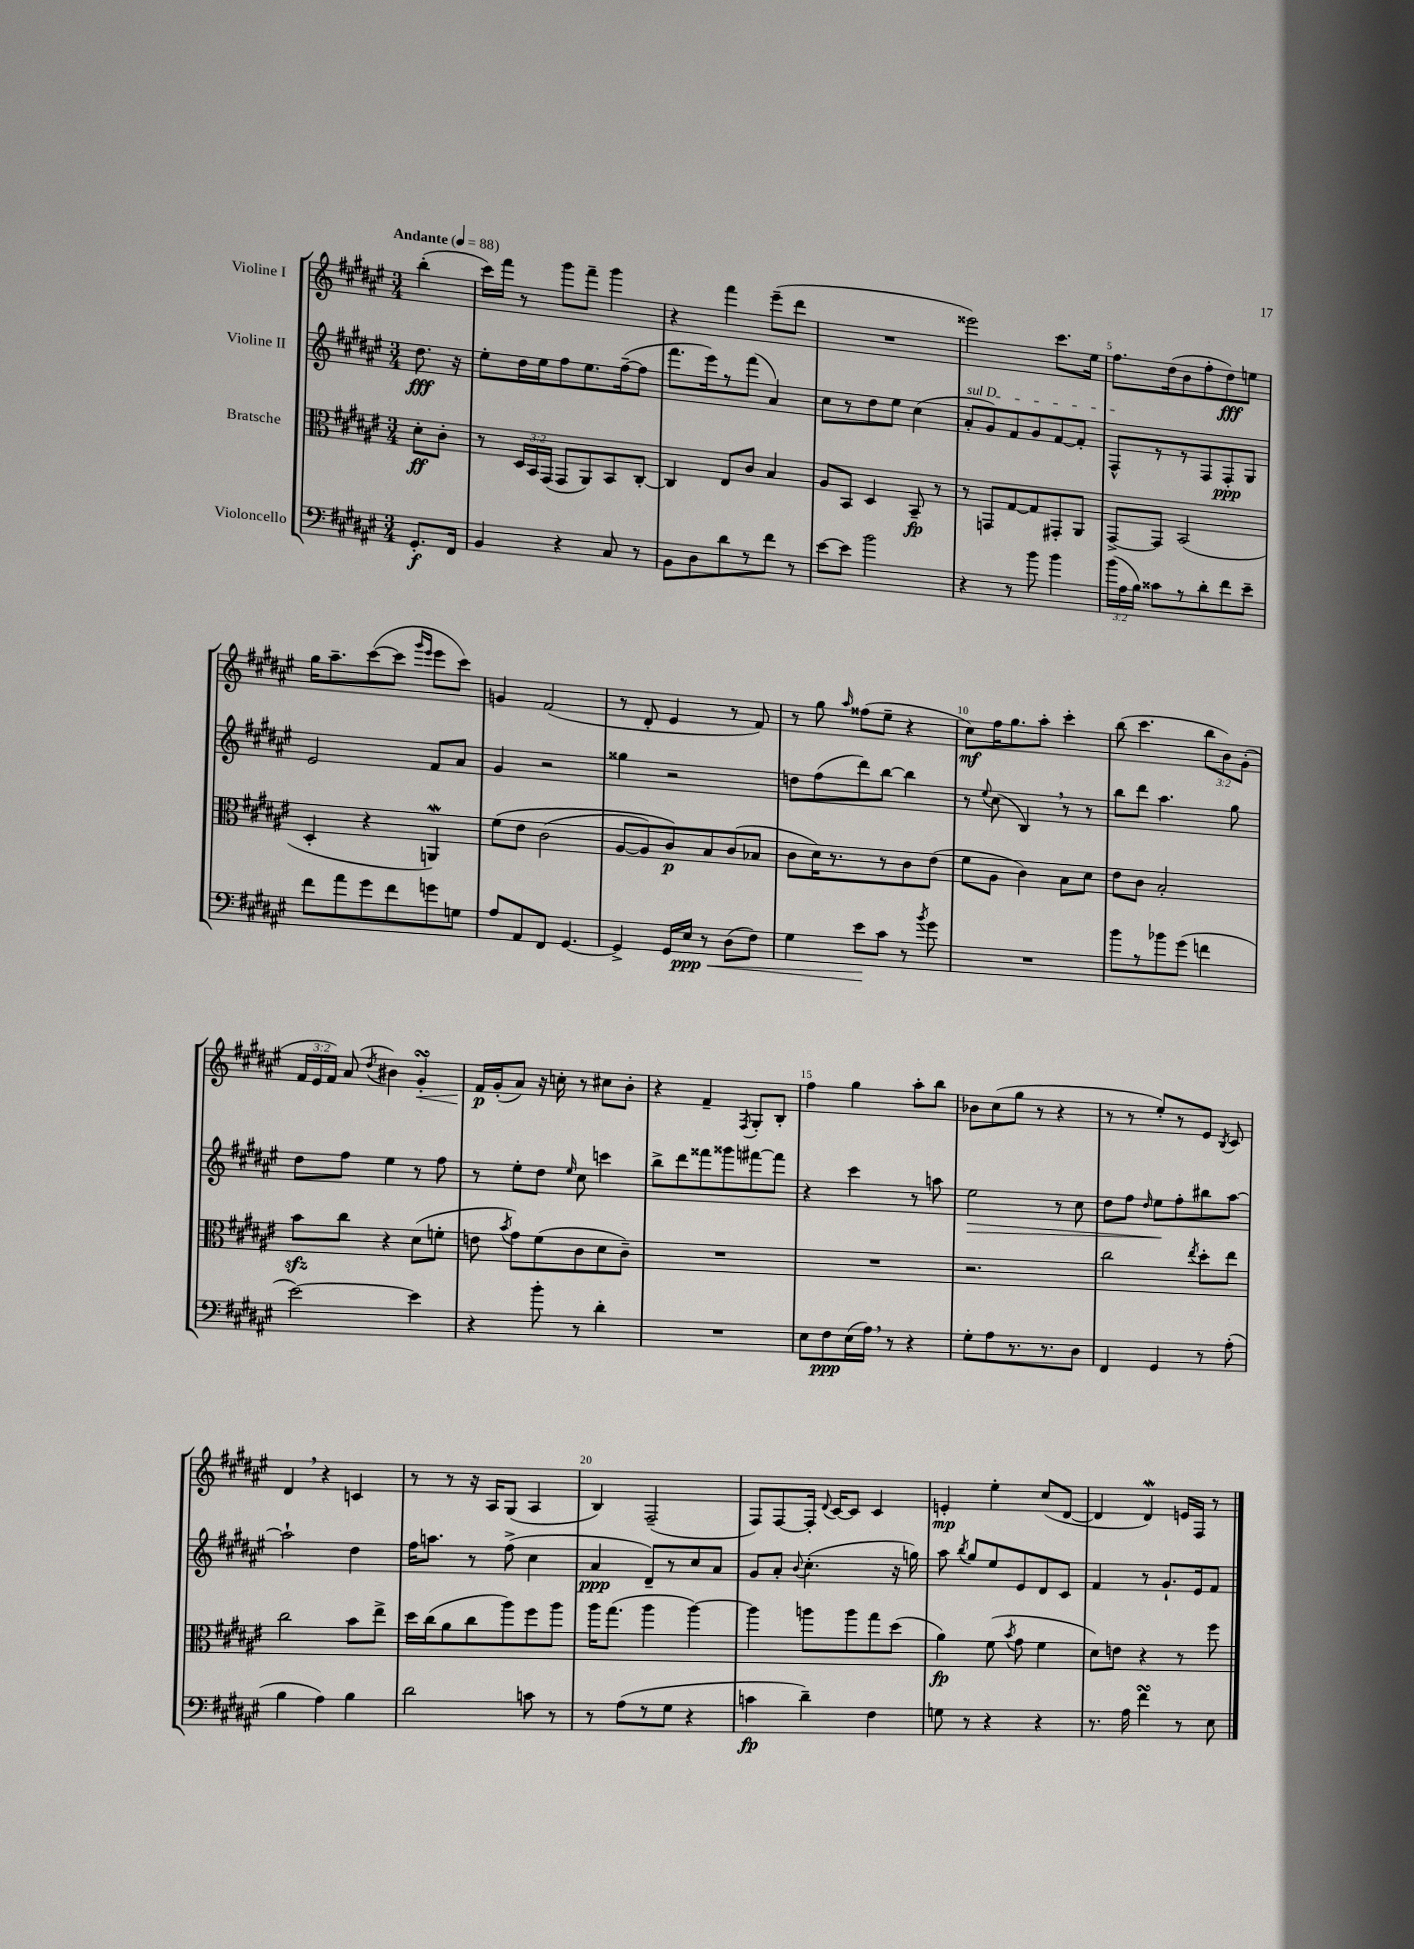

**kern	**kern	**kern	**kern
*staff4	*staff3	*staff2	*staff1
*clefF4	*clefC3	*clefG2	*clefG2
*k[f#c#g#d#a#e#]	*k[f#c#g#d#a#e#]	*k[f#c#g#d#a#e#]	*k[f#c#g#d#a#e#]
*M3/4	*M3/4	*M3/4	*M3/4
*MM88	*MM88	*MM88	*MM88
8.GG#'	8d#'	8.dd#	(4bb'
.	8c#'	.	.
16FF#	.	16r	.
=	=	=	=
4BB	8r	8ee#'	16ccc#)
.	.	.	16fff#
.	24D#	16dd#	8r
.	24BB	.	.
.	.	16ee#	.
.	(24GG#	.	.
4r	8GG#	8ff#	8ggg#
.	8AA#)	8.ee#	8fff#~
8C#	8BB	.	4ggg#
.	.	([16ff#~	.
8r	[8C#'	8ff#]	.
=	=	=	=
8BB	4C#]	8.fff#	4r
8D#	.	.	.
.	.	16eee#)	.
8d#	8E#	8r	4fff#
8r	8c#	(8fff#	.
8f#	4B	4a#)	(8eee#~
8r	.	.	8ddd#
=	=	=	=
[8e#	8A#	8cc#	2.r
8e#]	8BB	8r	.
2b	4D#	8dd#	.
.	.	8ee#	.
.	8BB~	(4cc#	.
.	8r	.	.
=	=	=	=
4r	8r	8a#'	2eee##)
.	8GG	8g#)	.
8r	[8G#	8f#	.
8b	8G#]	8g#	.
4b	8GG#'	[8f#	8.ccc#
.	8AA#	8f#']	.
.	.	.	16ee#
=	=	=	=
(24b	[8GG#^	8F#^^	8.ff#
24A#	.	.	.
24B)	.	.	.
8c##	8GG#]	8r	.
.	.	.	(16dd#
8r	(2BB	8r	8b
8d#'	.	8F#	8ff#'
8f#	.	8F#'	8dd#)
8e#~	.	8G#	8ee
=	=	=	=
8f#	4D#'	2e#	16gg#
.	.	.	8.aa#~
8a#	.	.	.
8g#	4r	.	([8ccc#
8f#	.	.	8ccc#]
.	.	.	16qqggg#
.	.	.	16qqeee#
8g	4AA)	8f#	8eee#
8G	.	8a#	8ccc#)
=	=	=	=
8A#	&(8f#	4g#	4g
8AA#	8e#	.	.
8FF#	(2c#	2r	(2f#
[4.GG#	.	.	.
=	=	=	=
4GG#^]	[8A#	4gg##	8r
.	8A#])	.	8d#'
16GG#	8c#&)	2r	4e#
16E#	.	.	.
8r	8B	.	.
(8D#	(8c#	.	8r
8F#)	8B-	.	8f#)
=	=	=	=
4G#	8c#	8dd	8r
.	16d#)	(8ff#	8gg#
.	8.r	.	.
.	.	.	16qqaa#
8e#	.	8ddd#)	(8ff##
8c#	8r	[8bb	8ee#~
8r	8c#	4bb]	4r
8qb	.	.	.
8g#	(8e#	.	.
=	=	=	=
2.r	8f#	8r	8cc#)
.	.	8qqee#	.
.	8A#	(8cc#	16ff#
.	.	.	8.gg#
.	4c#)	4B)	.
.	.	.	8aa#'
.	8B	8r	4ccc#'
.	8d#	8r	.
=	=	=	=
8b	8e#	8bb	(8bb
8r	8c#	8ddd#	4.ccc#
8b-	2B'	4.aa#	.
(8g#	.	.	.
4f	.	.	12bb
.	.	.	12b)
.	.	8gg#	.
.	.	.	(12g#'
=	=	=	=
[2e#)	8b	8dd#	24f#
.	.	.	24e#
.	.	.	24f#)
.	8cc#	8ff#	(8a#
.	.	.	8qdd#
.	4r	4ee#	4b#)
4e#]	(8d#	8r	4g#'
.	8f'	8ff#	.
=	=	=	=
4r	8e	8r	16f#
.	.	.	(16g#'
.	8qb	.	.
.	8g#)	8ee#'	8a#)
8b'	(8f#	8dd#	16r
.	.	.	16cc'
.	.	16qqee#	.
8r	8c#	8cc#	8r
4d#'	8d#	4ccc	8cc#
.	8c#~)	.	8b'
=	=	=	=
2.r	2.r	8bb^	4r
.	.	8ddd#	.
.	.	8fff##	4f#~
.	.	8ggg##	.
.	.	.	8qF#
.	.	[8fff#	8G#'
.	.	8fff#]	8B'
=	=	=	=
8E#	2.r	4r	4ff#
8F#	.	.	.
(16E#	.	4ccc#	4gg#
16A#)	.	.	.
8r	.	.	.
4r	.	8r	8aa#'
.	.	8aa	8bb
=	=	=	=
8G#'	2.r	2ee#	8b-
8A#	.	.	(8cc#
8.r	.	.	8gg#
.	.	.	8r
8.r	.	.	.
.	.	8r	4r
8D#	.	8cc#	.
=	=	=	=
4FF#	2cc#	8dd#	8r
.	.	8ff#	8r
.	.	16qqdd#	.
4GG#	.	8ee#	8ee#')
.	.	8ff#'	8r
.	8qee#	.	.
8r	8dd#'	8bb#	8e#
.	.	.	8qB
(8A#'	8ee#	[8aa#	8c#
=	=	=	=
4B	2cc#	2aa#`]	4d#
4A#)	.	.	4r
4B	8b	4dd#	4c
.	8ee#^	.	.
=	=	=	=
2d#	16dd#	16ff#	8r
.	(16cc#	8.aa	.
.	8a#	.	8r
.	8cc#	8r	16r
.	.	.	16A#
.	8aa#)	(8ff#^	(8G#
8c	8ff#	4cc#	4A#
8r	8aa#	.	.
=	=	=	=
8r	16aa#	4a#	4B)
.	(8.gg#	.	.
(8A#	.	.	.
8r	4aa#	8d#~)	(2F#~
8G#	.	8r	.
4r	[4aa#)	8cc#	.
.	.	8a#	.
=	=	=	=
4c	4aa#]	8g#	8F#)
.	.	8a#'	[8F#
.	.	8qqb	.
4d#~)	8aa	(4.cc#'	16F#']
.	.	.	8qqd#
.	.	.	[16c#
.	8aa	.	8c#]
4F#	8gg#	.	4c#
.	(8dd#	16r	.
.	.	16gg)	.
=	=	=	=
8G	4a#)	8aa#	4e'
.	.	8qbb	.
8r	.	8gg#	.
4r	(8f#	8ee#	4ee#'
.	8qb	.	.
.	8g#	8e#	.
4r	4f#	8d#	(8cc#
.	.	8c#	[8d#
=	=	=	=
8.r	8d#)	4f#	4d#]
.	8e	.	.
16A#	.	.	.
4f#	4r	8r	4d#)
.	.	8.g#`	.
8r	8r	.	16e
.	.	16e#	16F#
8E#	8ff#	8f#	8r
==	==	==	==
*-	*-	*-	*-
